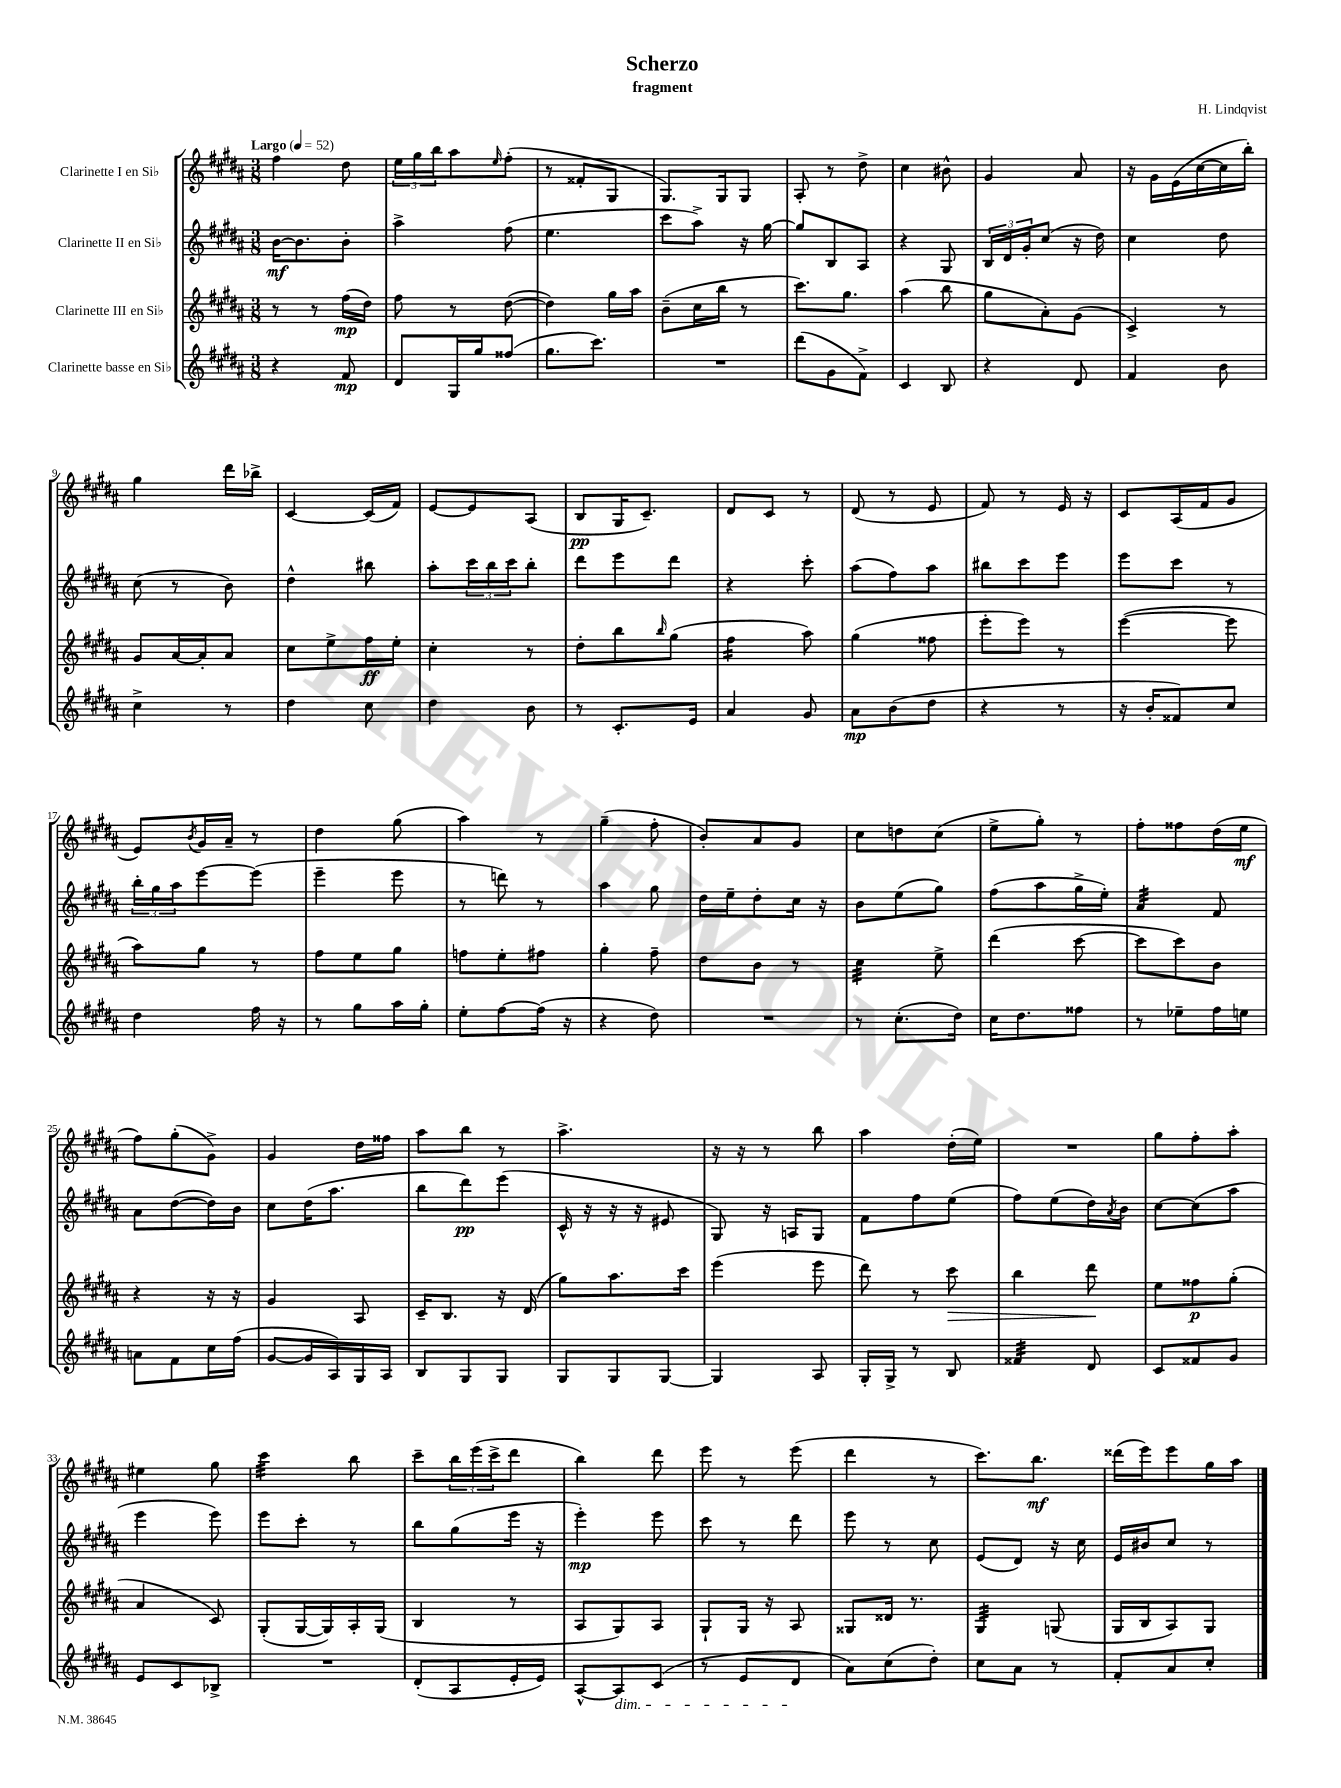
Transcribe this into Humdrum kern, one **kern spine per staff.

**kern	**kern	**kern	**kern
*staff4	*staff3	*staff2	*staff1
*clefG2	*clefG2	*clefG2	*clefG2
*k[f#c#g#d#a#]	*k[f#c#g#d#a#]	*k[f#c#g#d#a#]	*k[f#c#g#d#a#]
*M3/8	*M3/8	*M3/8	*M3/8
*MM52	*MM52	*MM52	*MM52
4r	8r	[16b\LK	4ff#\
.	.	8.b\]	.
.	8r	.	.
8f#/	(16ff#\LL	8b'\J	8dd#\
.	16dd#\JJ)	.	.
=	=	=	=
8d#/L	8ff#\	4aa#^\	24ee\LL
.	.	.	24gg#\
.	.	.	24bb\J
16G#/L	8r	.	8aa#\
16gg#/J	.	.	.
.	.	.	16qqee/
(8ff##/J	([8dd#\	(8ff#\	(8ff#'\J
=	=	=	=
8.gg#\L	4dd#\])	4.ee\	8r
.	.	.	8f##'/L
8.ccc#\J)	.	.	.
.	16gg#\LL	.	8G#/J
.	16aa#\JJ	.	.
=	=	=	=
4.r	(8b~\L	8ccc#\L	8.G#/L)
.	16cc#\L	8aa#^\J)	.
.	16bb\JJ	.	16G#/k
.	8r	16r	8G#/J
.	.	[16gg#\	.
=	=	=	=
(8ddd#\L	8.ccc#\L)	8gg#/]L	8A#'/
8g#\	.	8B/	8r
.	8.gg#\J	.	.
8f#^\J)	.	8A#/J	8dd#^\
=	=	=	=
4c#/	(4aa#\	4r	4cc#\
8B/	8bb\	8G#/	8b#^^\
=	=	=	=
4r	8gg#\L	24B/LL	4g#/
.	.	24d#/	.
.	.	24g#'/J	.
.	8a#'\)	(8cc#/J	.
8d#/	(8g#\J	16r	8a#/
.	.	16dd#\)	.
=	=	=	=
4f#/	4c#^/)	4cc#\	16r
.	.	.	16g#\LL
.	.	.	(16e\
.	.	.	[16cc#\
8b\	8r	8dd#\	16cc#\]
.	.	.	16bb'\JJ)
=	=	=	=
4cc#^\	8g#/L	(8cc#\	4gg#\
.	[16a#/L	8r	.
.	16a#'/]J	.	.
8r	8a#/J	8b\)	16ddd#\LL
.	.	.	16bb-^\JJ
=	=	=	=
4dd#\	8cc#\L	4dd#^^\	[4c#/
.	8ee^\	.	.
8cc#\	16ff#\L	8bb#\	(16c#/]LL
.	16ee'\JJ	.	16f#/JJ)
=	=	=	=
4dd#\	4cc#'\	8aa#'\L	[8e/L
.	.	24ccc#\L	8e/]
.	.	24bb\	.
.	.	24ccc#\J	.
8b\	8r	8bb'\J	(8A#/J
=	=	=	=
8r	8dd#'\L	8ddd#\L	8B/L
8.c#'/L	8bb\	8eee\	16G#/K
.	.	.	8.c#~/J)
.	16qqbb/	.	.
.	(8gg#\J	8ddd#\J	.
16e/Jk	.	.	.
=	=	=	=
4a#/	4ff#\	4r	8d#/L
.	.	.	8c#/J
8g#/	8aa#\)	8ccc#'\	8r
=	=	=	=
8a#\L	(4gg#\	(8aa#\L	(8d#/
(8b\	.	8ff#\)	8r
8dd#\J	8ff##\	8aa#\J	8e/
=	=	=	=
4r	8eee'\L	8bb#\L	8f#/)
.	8eee\J)	8ccc#\	8r
8r	8r	8eee\J	16e/
.	.	.	16r
=	=	=	=
16r	([4eee\	8eee\L	8c#/L
16b'/LK	.	.	.
8f##/)	.	8ccc#\J	(16A#/L
.	.	.	16f#/J
8cc#/J	8eee\]	8r	8g#/J
=	=	=	=
4dd#\	8aa#\L)	24bb'\LL	8e/L)
.	.	24gg#\	.
.	.	24aa#\J	.
.	.	.	8qb/
.	8gg#\J	[8eee\	16g#/L
.	.	.	16a#~/JJ
16ff#\	8r	(8eee\]J	8r
16r	.	.	.
=	=	=	=
8r	8ff#\L	4eee~\	4dd#\
8gg#\L	8ee\	.	.
16aa#\L	8gg#\J	8eee\	(8gg#\
16gg#'\JJ	.	.	.
=	=	=	=
8ee'\L	8ff\L	8r	4aa#\)
[8ff#\	8ee'\	8ddd\)	.
(16ff#\]Jk	8ff#\J	8r	8r
16r	.	.	.
=	=	=	=
4r	4gg#'\	4aa#\	(4gg#~\
8dd#\)	8ff#~\	8gg#\	8ff#'\
=	=	=	=
4.r	8dd#\L	16dd#\LL	8b'/L)
.	.	16ee~\J	.
.	8b\J	8dd#'\	8a#/
.	8r	16cc#\Jk	8g#/J
.	.	16r	.
=	=	=	=
8r	4cc#\	8b\L	8cc#\L
(8.cc#'\L	.	(8ee\	8dd\
.	8ee^\	8gg#\J)	(8cc#\J
16dd#\Jk)	.	.	.
=	=	=	=
16cc#\LK	(4ddd#\	(8ff#\L	8ee^\L
8.dd#\	.	.	.
.	.	8aa#\	8gg#'\J)
8ff##\J	[8ccc#\	16gg#^\L	8r
.	.	16ee'\JJ)	.
=	=	=	=
8r	8ccc#\]L	4a#/	8ff#'\L
8ee-~\L	8ccc#\)	.	8ff##\
16ff#\L	8b\J	8f#/	(16dd#\L
16ee\JJ	.	.	16ee\JJ
=	=	=	=
8a\L	4r	8a#\L	8ff#\L)
8f#\	.	([8dd#\	(8gg#'\
16cc#\L	16r	16dd#\]L)	8g#^\J)
(16ff#\JJ	16r	16b\JJ	.
=	=	=	=
[8g#/L	4g#/	8cc#\L	4g#/
16g#/]L	.	(16dd#\K	.
16A#/)	.	8.aa#\J	.
16G#/	8A#/	.	16dd#\LL
16A#/JJ	.	.	16ff##\JJ
=	=	=	=
8B/L	16c#~/LK	8bb\L	8aa#\L
.	8.B/J	.	.
8G#/	.	8ddd#\)	8bb\J
8G#/J	16r	(8eee\J	8r
.	(16d#/	.	.
=	=	=	=
8G#/L	8gg#\L)	16c#^^/	4.aa#^\
.	.	16r	.
8G#/	8.aa#\	16r	.
.	.	16r	.
[8G#/J	.	8e#/	.
.	16ccc#\Jk	.	.
=	=	=	=
4G#/]	(4eee\	8G#/)	16r
.	.	.	16r
.	.	16r	8r
.	.	16A/LK	.
8A#/	8eee\	8G#/J	8bb\
=	=	=	=
16G#'/LL	8ddd#\)	8f#\L	4aa#\
16G#^/JJ	.	.	.
8r	8r	8ff#\	.
8B/	8ccc#\	(8ee\J	(16dd#'\LL
.	.	.	16ee\JJ)
=	=	=	=
4f##/	4bb\	8ff#\L)	4.r
.	.	(8ee\	.
8d#/	8ddd#\	16dd#\L)	.
.	.	8qa#/	.
.	.	16b\JJ	.
=	=	=	=
8c#/L	8ee\L	[8cc#\L	8gg#\L
8f##/	8ff##\	(8cc#\]	8ff#'\
8g#/J	(8gg#'\J	8aa#\J	8aa#'\J
=	=	=	=
8e/L	4a#/	4eee\	4ee#\
8c#/	.	.	.
8B-^/J	8c#/)	8eee\)	8gg#\
=	=	=	=
4.r	(8G#'/L	8eee\L	4ccc#\
.	[16G#/L	8ccc#'\J	.
.	16G#/])	.	.
.	16A#'/	8r	8bb\
.	(16G#/JJ	.	.
=	=	=	=
(8d#'/L	4B/	8bb\L	8ccc#~\L
8A#/	.	(8gg#\	24bb\L
.	.	.	(24eee\
.	.	.	24ccc#^\J
16e'/L	8r	16eee\Jk	8ddd#\J
16e/JJ)	.	16r	.
=	=	=	=
[8A#^^/L	8A#/L	4eee'\)	4bb\)
8A#/]	8G#/)	.	.
(8c#/J	8A#/J	8eee\	8ddd#\
=	=	=	=
8r	8G#`/L	8ccc#\	8eee\
8e/L	16G#/Jk	8r	8r
.	16r	.	.
8d#/J	8A#/	8ddd#\	(8eee\
=	=	=	=
8a#\L)	8G##/L	8eee\	4ddd#\
(8cc#\	16d##/Jk	8r	.
.	8.r	.	.
8dd#'\J)	.	8cc#\	8r
=	=	=	=
8cc#\L	4G#/	(8e/L	8.ccc#\L)
8a#\J	.	8d#/J)	.
.	.	.	8.bb\J
8r	(8G/	16r	.
.	.	16cc#\	.
=	=	=	=
8f#'/L	16G#/LL	16e/LL	(16ddd##\LL
.	16B/J	16b#/J	16eee\J)
8a#/	8A#/)	8cc#/J	8eee\
8cc#'/J	8G#/J	8r	16gg#\L
.	.	.	16aa#\JJ
==	==	==	==
*-	*-	*-	*-
